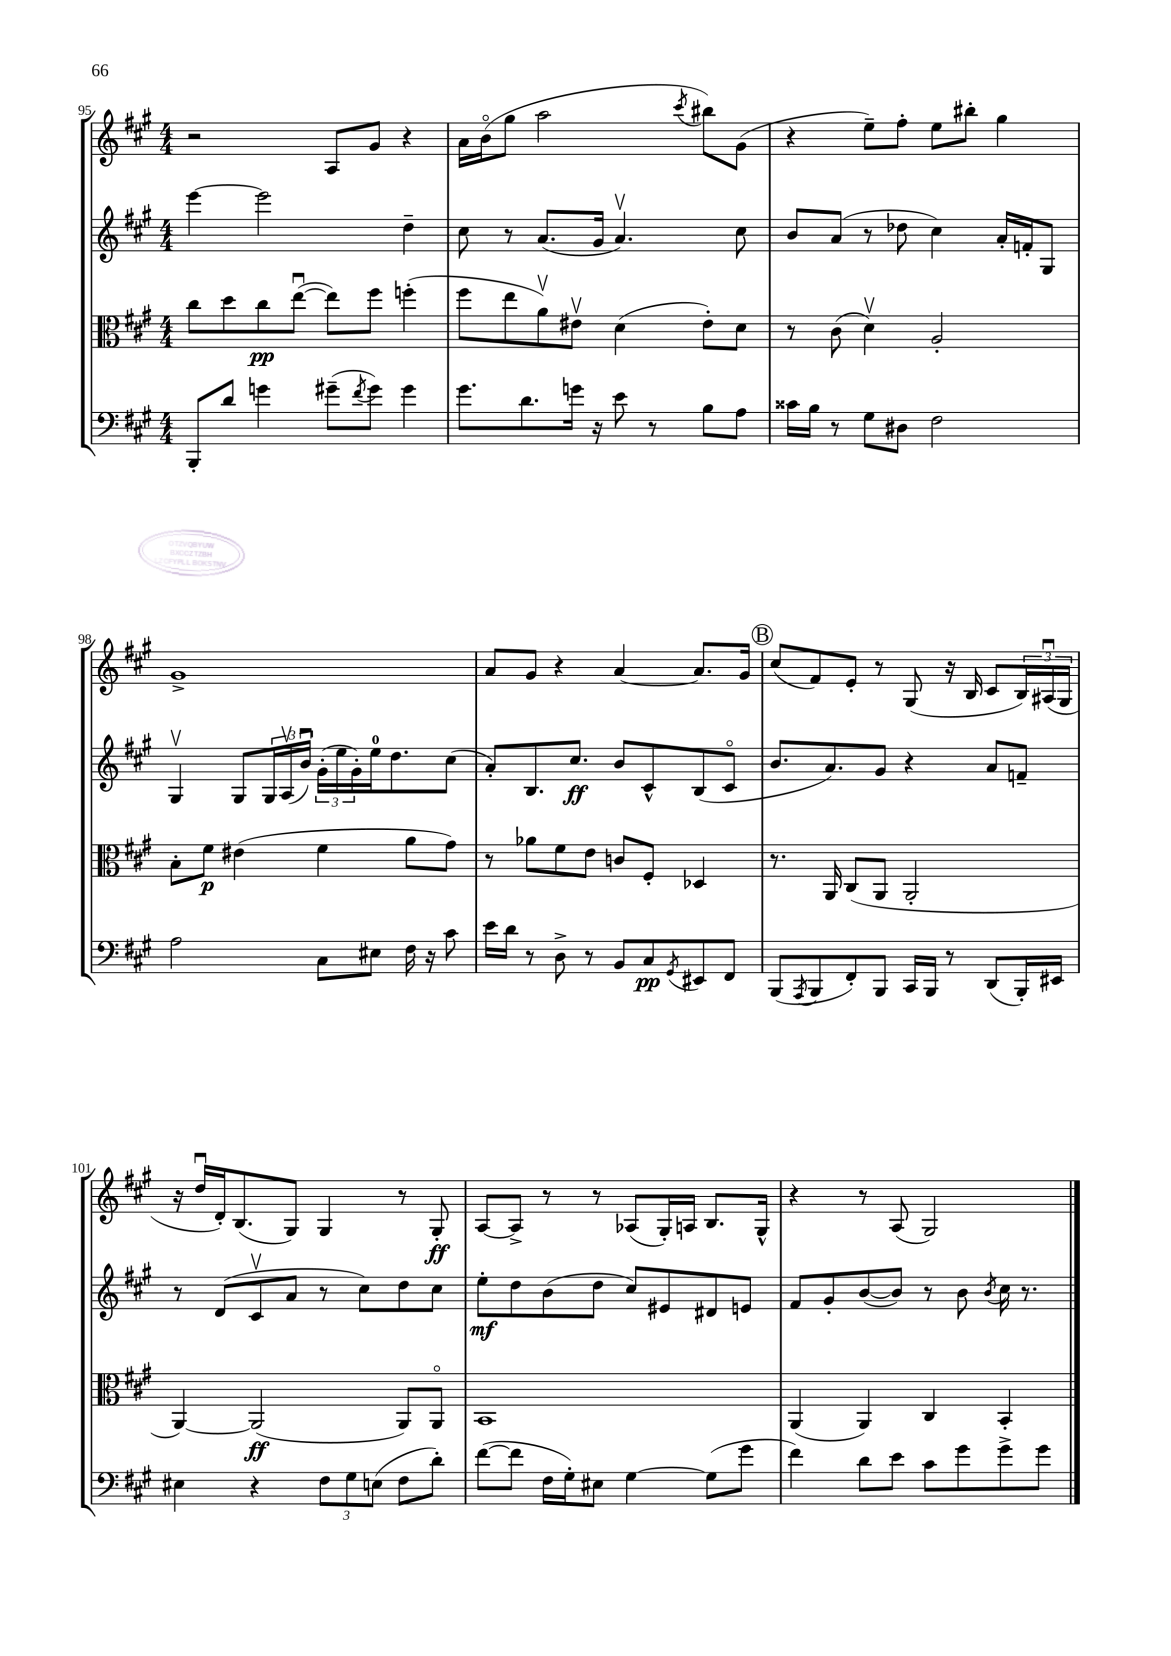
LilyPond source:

<<
\new StaffGroup <<
\new Staff = "s0" {
    \clef treble \key a \major \numericTimeSignature \time 4/4
    r2 a8 gis'8 r4 |
    a'16 b'16\flageolet( gis''8 a''2 \acciaccatura { cis'''8 } bis''8) gis'8( |
    r4 e''8--) fis''8-. e''8 bis''8-. gis''4 |
    gis'1-> |
    a'8 gis'8 r4 a'4~ a'8. gis'16 |
    \mark \markup { \circle "B" } cis''8( fis'8) e'8-. r8 gis8( r16 b16 cis'8 \tuplet 3/2 { b16) ais16\downbow( gis16 } |
    r16 d''16\downbow d'16-.) b8.( gis8) gis4 r8 gis8-.\ff |
    a8~ a8-> r8 r8 aes8( gis16-.) a16 b8. gis16-^ |
    r4 r8 a8( gis2) \bar "|." |
}
\new Staff = "s1" {
    \clef treble \key a \major \numericTimeSignature \time 4/4
    e'''4~ e'''2 d''4-- |
    cis''8 r8 a'8.( gis'16 a'4.\upbow) cis''8 |
    b'8 a'8( r8 des''8 cis''4) a'16-. f'16-. gis8 |
    gis4\upbow gis8 \tuplet 3/2 { gis16 a16\upbow( b'16\downbow) } \tuplet 3/2 { gis'16-.( e''16 gis'16-.) } e''16-0 d''8. cis''8( |
    a'8-.) b8. cis''8.\ff b'8 cis'8-^ b8( cis'8\flageolet |
    \mark \markup { \circle "B" } b'8. a'8.) gis'8 r4 a'8 f'8-- |
    r8 d'8( cis'8\upbow a'8 r8 cis''8) d''8 cis''8 |
    e''8-.\mf d''8 b'8( d''8 cis''8) eis'8 dis'8 e'8 |
    fis'8 gis'8-. b'8~( b'8) r8 b'8 \acciaccatura { b'8 } cis''16 r8. \bar "|." |
}
\new Staff = "s2" {
    \clef alto \key a \major \numericTimeSignature \time 4/4
    cis''8 d''8 cis''8\pp e''8~\downbow( e''8) fis''8 f''4-.( |
    fis''8 e''8 a'8\upbow) eis'8\upbow d'4( eis'8-.) d'8 |
    r8 cis'8( d'4\upbow) a2-. |
    b8-. fis'8\p eis'4( fis'4 a'8 gis'8) |
    r8 aes'8 fis'8 e'8 c'8 fis8-. des4 |
    \mark \markup { \circle "B" } r8. a,16 cis8( a,8 a,2-. |
    a,4~) a,2\ff( a,8) a,8\flageolet |
    b,1 |
    a,4( a,4) cis4 b,4-. \bar "|." |
}
\new Staff = "s3" {
    \clef bass \key a \major \numericTimeSignature \time 4/4
    b,,8-. d'8 g'4 gis'8--( \acciaccatura { fis'8 } gis'8) gis'4 |
    gis'8. d'8. g'16 r16 e'8 r8 b8 a8 |
    cisis'16 b16 r8 gis8 dis8 fis2 |
    a2 cis8 eis8 fis16 r16 cis'8 |
    e'16 d'16 r8 d8-> r8 b,8 cis8\pp \acciaccatura { gis,8 } eis,8 fis,8 |
    \mark \markup { \circle "B" } b,,8( \acciaccatura { a,,8 } b,,8 fis,8-.) b,,8 cis,16 b,,16 r8 d,8( b,,16-.) eis,16 |
    eis4 r4 \tuplet 3/2 { fis8 gis8 e8( } fis8 d'8-.) |
    fis'8~( fis'8 fis16 gis16-.) eis8 gis4~ gis8( gis'8 |
    fis'4) d'8 e'8 cis'8 gis'8 gis'8-> gis'8 \bar "|." |
}
>>
>>
\layout { \context { \Score currentBarNumber = #95 } }
